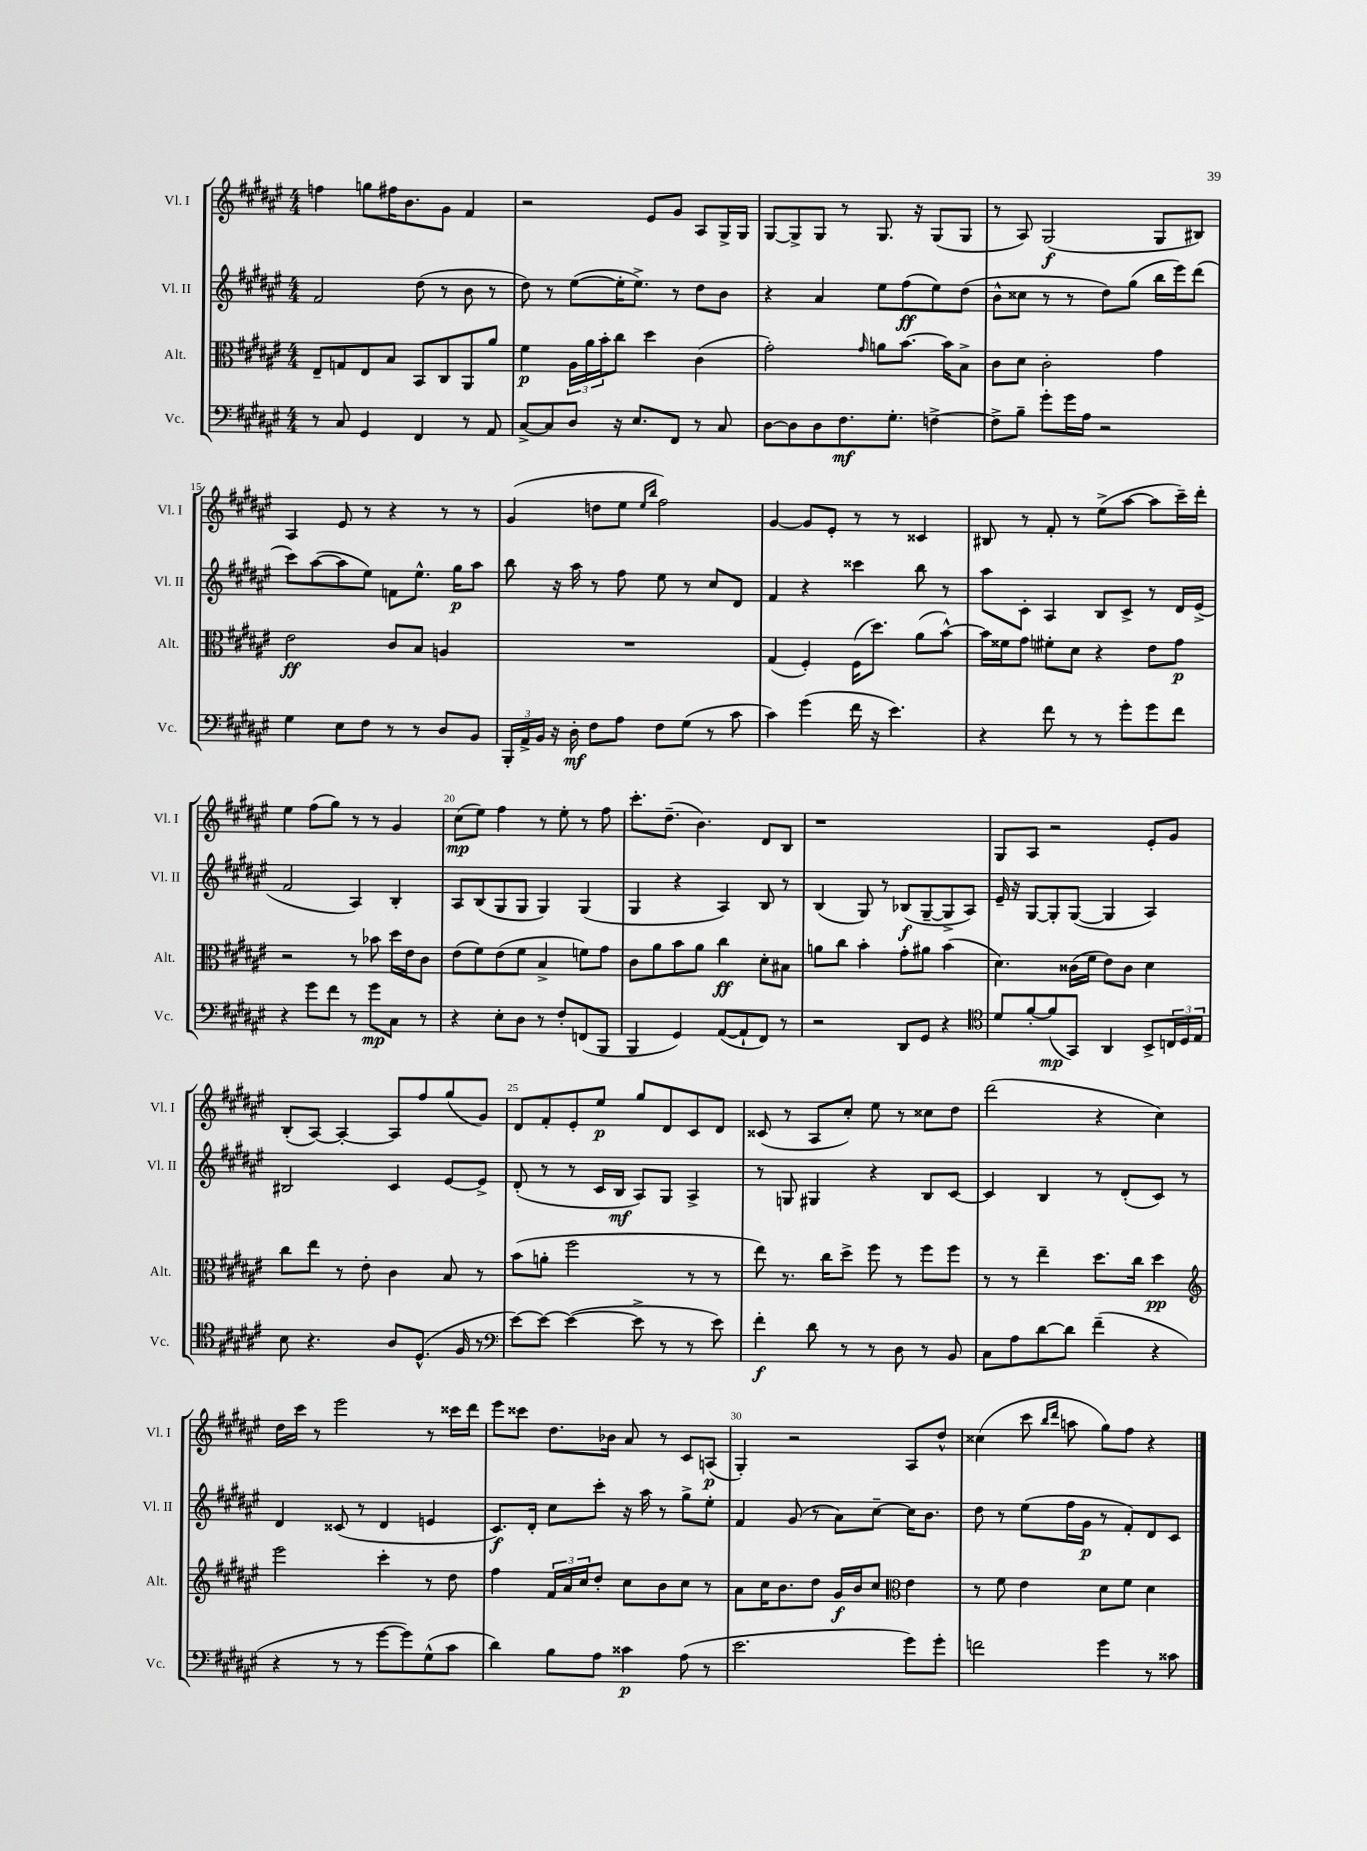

**kern	**kern	**kern	**kern
*staff4	*staff3	*staff2	*staff1
*clefF4	*clefC3	*clefG2	*clefG2
*k[f#c#g#d#a#e#]	*k[f#c#g#d#a#e#]	*k[f#c#g#d#a#e#]	*k[f#c#g#d#a#e#]
*M4/4	*M4/4	*M4/4	*M4/4
8r	8E#~	2f#	4ff
8C#	8G	.	.
4GG#	8E#	.	8gg
.	8B	.	16ff#
.	.	.	8.b
4FF#	8BB	(8dd#	.
.	8C#	8r	8g#
8r	8AA#	8b	4f#
8AA#	8a#	8r	.
=	=	=	=
[8C#^	4f#	8dd#)	2r
8C#]	.	8r	.
8D#	24A#	([8ee#	.
.	24a#	.	.
.	24b'	.	.
16r	8cc#	16ee#']	.
8.E#	.	8.ee#^)	.
.	4dd#	.	8e#
8FF#	.	8r	8g#
8r	(4c#	8dd#	8A#
8C#	.	8b	16G#^
.	.	.	16G#
=	=	=	=
[8D#	2g#')	4r	[8G#
8D#]	.	.	8G#^]
8D#	.	4a#	8G#
8.F#	.	.	8r
.	16qqg#	.	.
.	8a	8ee#	8.G#
8.G#'	.	.	.
.	[8.b	(8ff#	.
.	.	.	16r
[4F^	.	8ee#)	(8G#
.	16b]	.	.
.	8B^	(8dd#	8G#
=	=	=	=
8F^]	8c#	8b^^	8r
8B~	8d#	8cc##	8A#)
8g#'	2c#'	8r	(2G#
16g#	.	8r	.
16A#	.	.	.
2r	.	8dd#)	.
.	.	(8gg#	.
.	4g#	16bb	8G#
.	.	16eee#)	.
.	.	(8ddd#	8B#)
=	=	=	=
4G#	2e#	8ccc#)	4A#
.	.	([8aa#	.
8E#	.	8aa#]	8e#
8F#	.	8ee#)	8r
8r	8c#	8f	4r
8r	8B	8.ee#^^	.
8D#	4A	.	8r
.	.	16gg#	.
8BB	.	8aa#	8r
=	=	=	=
24BBB'	1r	8bb	(4g#
24AA#^	.	.	.
24BB	.	.	.
16r	.	16r	.
16D#'	.	16aa#	.
8F#	.	8r	8dd
8A#	.	8ff#	8ee#
.	.	.	16qqee#
.	.	.	16qqbb
8F#	.	8ee#	2ff#)
(8G#	.	8r	.
8r	.	8cc#	.
8c#	.	8d#	.
=	=	=	=
4c#)	(4G#	4f#	[4g#
(4g#	4F#')	4r	8g#]
.	.	.	8e#'
16f#	(16F#	4ccc##	8r
16r	8.dd#)	.	.
4.e#)	.	.	8r
.	(8a#	8bb	4c##
.	[8b^^)	8r	.
=	=	=	=
4r	16b]	8aa#	8B#
.	16f##	.	.
.	8g#	8c#'	8r
8f#	8f#'	4A#	8f#'
8r	8d#	.	8r
8r	4r	8B	(8ee#^
8g#'	.	8c#^	[8aa#
8g#	8e#	8r	8aa#]
8f#	8g#	16d#	16ccc#~)
.	.	(16e#^	16ddd#'
=	=	=	=
4r	2r	2f#	4ee#
8g#	.	.	(8ff#
8f#	.	.	8gg#)
8r	8r	4A#)	8r
8g#	8b-	.	8r
8C#	16dd#	4B'	4g#
.	16e#	.	.
8r	8c#	.	.
=	=	=	=
4r	(8e#	8A#	(8cc#
.	8f#)	(8B	8ee#)
8E#'	(8e#	8G#	4ff#
8D#	8f#	8G#	.
8r	4B^	4G#)	8r
8F#'	.	.	8ee#'
(8FF	8f)	(4G#	8r
8BBB	8g#	.	8ff#
=	=	=	=
4BBB	8c#	4G#	8.ccc#'
.	8a#	.	.
.	.	.	(8.dd#~
4GG#)	8b	4r	.
.	8a#	.	4.b)
([8AA#	4cc#	4A#)	.
8AA#`]	.	.	.
8FF#)	8d#'	8B	8d#
8r	8B#	8r	8B
=	=	=	=
2r	8a	(4B	1r
.	8cc#	.	.
.	4b'	8G#)	.
.	.	8r	.
8DD#	8g#'	(8B-	.
8GG#	8a#	[8G#~	.
4r	(4b	8G#^]	.
.	.	8A#)	.
=	=	=	=
*clefC4	*	*	*
8d#	4.d#)	16e#~	8G#
.	.	16r	.
[8f#'	.	[8G#	8A#
(8f#]	.	8G#']	2r
8GG#)	(16c##	([8G#	.
.	16f#	.	.
4AA#	8e#)	4G#]	.
.	8c##	.	.
8BB^	4d#	4A#)	8e#'
24C	.	.	8g#
24D#	.	.	.
24E#	.	.	.
=	=	=	=
8B	8cc#	2B#	(8B'
4.r	8ee#	.	[8A#)
.	8r	.	4A#'_
.	8e#'	.	.
8A#	4c#	4c#	8A#]
(8.D#^^	.	.	8ff#
.	8B	[8e#	(8gg#
16F#	.	.	.
8r	8r	8e#^]	8g#)
=	=	=	=
*clefF4	*	*	*
[8e#)	(8b	(8d#'	8d#
8e#_	8a'	8r	8f#'
(4e#_	2ff#	8r	8e#'
.	.	16c#	8ee#
.	.	16B	.
8e#^]	.	8A#)	8gg#
8r	.	8G#	8d#
8r	8r	4A#^	8c#
8e#)	8r	.	8d#
=	=	=	=
4f#'	8ee#)	8r	(8c##
.	8.r	8G	8r
8d#	.	4G#	8A#
.	16cc#	.	.
8r	8dd#^	.	8cc#')
8r	8ff#	4r	8ee#
8D#	8r	.	8r
8r	8ff#	8B	8cc##
8BB	8ff#	[8c#	8dd#
=	=	=	=
8C#	8r	4c#]	(2ddd#
8A#	8r	.	.
[8d#	4ee#~	4B	.
8d#]	.	.	.
(4f#~	8.dd#	8r	4r
.	.	(8d#'	.
.	16cc#	.	.
4r	4dd#	8c#)	4cc#)
.	.	8r	.
=	=	=	=
*	*clefG2	*	*
4r	2eee#	4d#	16dd#
.	.	.	16ccc#
.	.	.	8r
8r	.	(8c##	2eee#
8r	.	8r	.
[8g#	4ccc#'	4d#	.
8g#])	.	.	.
(8G#^^	8r	4e	8r
8c#	8dd#	.	16ccc##
.	.	.	16ddd#
=	=	=	=
4d#)	4ff#	8.c#)	8eee#
.	.	.	8ccc##
.	.	16d#'	.
8B	24f#	8cc#	8.dd#
.	24a#	.	.
.	24cc#	.	.
8A#	8dd#'	8ccc#'	.
.	.	.	16b-
4c##	8cc#	16r	8a#
.	.	16aa#	.
.	8b	8r	8r
(8A#	8cc#	8gg#^	8c#
8r	8r	8ee#'	(8A
=	=	=	=
2.e#	8a#	4f#	4G#')
.	16cc#	.	.
.	8.b	.	.
.	.	(8g#	2r
.	8dd#	8r	.
.	16g#	8a#)	.
.	16b	.	.
.	8cc#	[8cc#~	.
*	*clefC3	*	*
8g#)	4e#	16cc#]	8A#
.	.	8.b	.
8g#'	.	.	8dd#^^
=	=	=	=
2f	8r	8dd#	(4cc##
.	8f#	8r	.
.	4e#	(8ee#	8ccc#
.	.	.	16qqbb
.	.	.	16qqddd#
.	.	16ff#	8aa
.	.	16g#	.
4g#	8d#	8r	8gg#)
.	8f#	8f#')	8ff#
8r	4d#	8d#	4r
8c##	.	8c#	.
==	==	==	==
*-	*-	*-	*-
